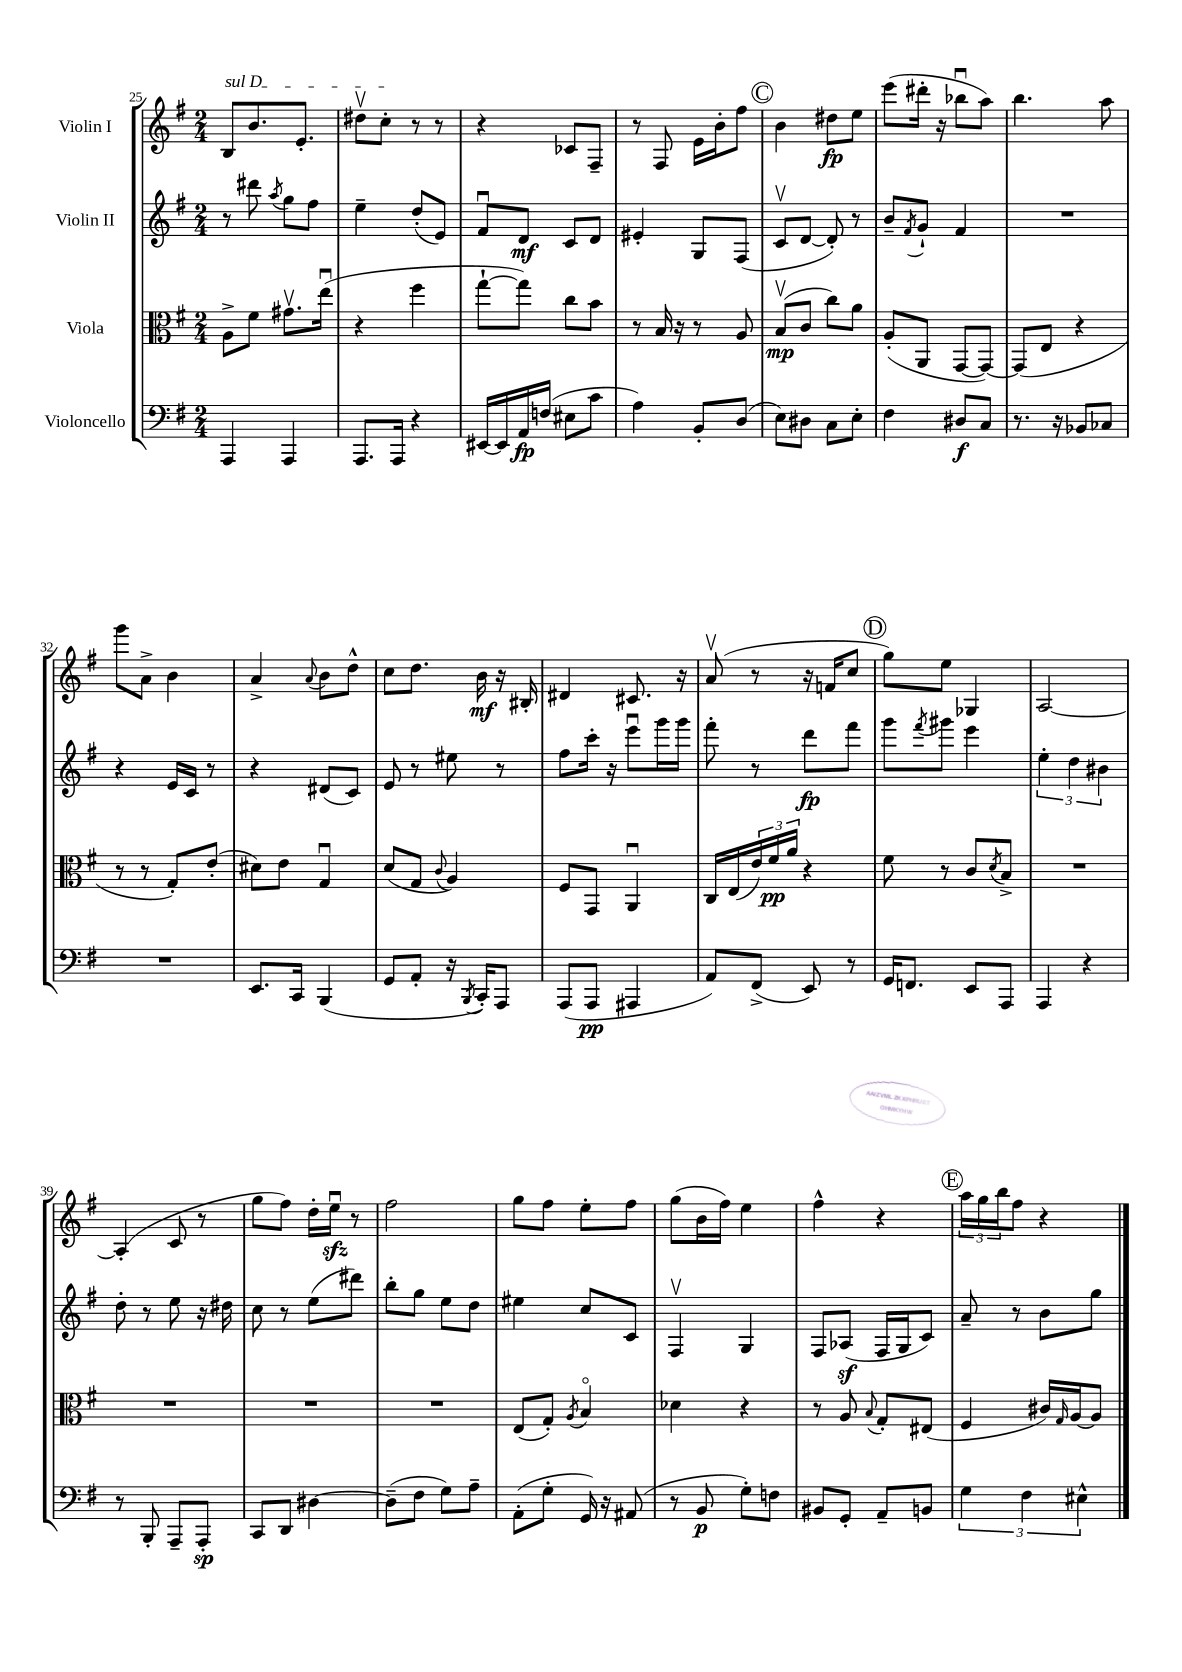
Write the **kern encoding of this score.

**kern	**kern	**kern	**kern
*staff4	*staff3	*staff2	*staff1
*clefF4	*clefC3	*clefG2	*clefG2
*k[f#]	*k[f#]	*k[f#]	*k[f#]
*M2/4	*M2/4	*M2/4	*M2/4
4AAA/	8A^\L	8r	8B/L
.	8f#\J	8ddd#\	8.b/
.	.	8qaa/	.
4AAA/	8.g#v\L	8gg\L	.
.	.	.	8.e'/J
.	.	8ff#\J	.
.	(16eeu\Jk	.	.
=	=	=	=
8.AAA/L	4r	4ee~\	8dd#v\L
.	.	.	8cc'\J
16AAA/Jk	.	.	.
4r	4ff#\	(8dd'/L	8r
.	.	8e/J)	8r
=	=	=	=
[16EE#/LL	[8gg`\L	8f#u/L	4r
16EE#/]	.	.	.
16AA/	8gg\]J)	8d/J	.
(16F/JJ	.	.	.
8E#\L	8cc\L	8c/L	8c-/L
8c\J	8b\J	8d/J	8F#~/J
=	=	=	=
4A\)	8r	4e#'/	8r
.	16B/	.	8F#/
.	16r	.	.
8BB'/L	8r	8G/L	16e\LL
.	.	.	16b'\J
(8D/J	8A/	(8F#/J	8ff#\J
=	=	=	=
8E\L)	(8Bv/L	8cv/L	4b\
8D#\J	8c/J	[8d/J	.
8C\L	8cc\L)	8d'/])	8dd#\L
8E'\J	8a\J	8r	8ee\J
=	=	=	=
4F#\	(8A'/L	8b~/L	(8eee\L
.	.	8qf#/	.
.	8AA/J	8g`/J	16ddd#'\Jk
.	.	.	16r
8D#/L	[8GG/L	4f#/	8bb-u\L
8C/J	8GG/_J)	.	8aa\J)
=	=	=	=
8.r	(8GG/]L	2r	4.bb\
.	8E/J	.	.
16r	.	.	.
8BB-/L	4r	.	.
8C-/J	.	.	8aa\
=	=	=	=
2r	8r	4r	8ggg\L
.	8r	.	8a^\J
.	8G'/L)	16e/LL	4b\
.	.	16c/JJ	.
.	(8e'/J	8r	.
=	=	=	=
8.EE/L	8d#\L)	4r	4a^/
.	8e\J	.	.
16CC/Jk	.	.	.
.	.	.	8qqa/
(4BBB/	4Gu/	(8d#/L	8b\L
.	.	8c/J)	8dd^^\J
=	=	=	=
8GG/L	(8d/L	8e/	8cc\L
8AA'/J	8G/J	8r	8.dd\J
.	8qqc/	.	.
16r	4A/)	8ee#\	.
8qBBB/	.	.	.
16CC'/LK)	.	.	16b\
8AAA/J	.	8r	16r
.	.	.	16B#'/
=	=	=	=
(8AAA/L	8F#/L	8ff#\L	4d#/
8AAA/J	8GG/J	16ccc'\Jk	.
.	.	16r	.
4AAA#/	4AAu/	8eeeu\L	8.c#/
.	.	16ggg\L	.
.	.	16ggg\JJ	16r
=	=	=	=
8AA/L)	16C/LL	8fff#'\	(8av/
.	(16E/	.	.
(8FF#^/J	24e/)	8r	8r
.	24f#/	.	.
.	24a/JJ	.	.
8EE/)	4r	8ddd\L	16r
.	.	.	16f/LK
8r	.	8fff#\J	8cc/J
=	=	=	=
16GG/LK	8f#\	8ggg\L	8gg\L)
8.FF/J	.	.	.
.	.	8qfff#/	.
.	8r	8ggg#\J	8ee\J
8EE/L	8c/L	4eee\	4G-/
.	8qd/	.	.
8AAA/J	8B^/J	.	.
=	=	=	=
4AAA/	2r	6ee'\	[2A/
.	.	6dd\	.
4r	.	.	.
.	.	6b#\	.
=	=	=	=
8r	2r	8dd'\	(4A'/]
8BBB'/	.	8r	.
8AAA~/L	.	8ee\	8c/
8AAA'/J	.	16r	8r
.	.	16dd#\	.
=	=	=	=
8CC/L	2r	8cc\	8gg\L
8DD/J	.	8r	8ff#\J)
[4D#\	.	(8ee\L	16dd'\LL
.	.	.	16eeu\JJ
.	.	8ddd#\J)	8r
=	=	=	=
(8D#~\]L	2r	8bb'\L	2ff#\
8F#\J	.	8gg\J	.
8G\L)	.	8ee\L	.
8A~\J	.	8dd\J	.
=	=	=	=
(8AA'\L	(8E/L	4ee#\	8gg\L
8G'\J	8G'/J)	.	8ff#\J
.	8qA/	.	.
16GG/)	4Bo/	8cc/L	8ee'\L
16r	.	.	.
(8AA#/	.	8c/J	8ff#\J
=	=	=	=
8r	4d-\	4F#v/	(8gg\L
8BB/	.	.	16b\L
.	.	.	16ff#\JJ)
8G'\L)	4r	4G/	4ee\
8F\J	.	.	.
=	=	=	=
8BB#/L	8r	8F#/L	4ff#^^\
8GG'/J	8A/	(8A-/J	.
.	8qqB/	.	.
8AA~/L	8G'/L	16F#/LL	4r
.	.	16G/J	.
8BB/J	(8E#/J	8c/J)	.
=	=	=	=
6G\	4F#/	8a~/	24aa\LL
.	.	.	24gg\
.	.	.	24bb\J
.	.	8r	8ff#\J
6F#\	.	.	.
.	16c#/LL)	8b\L	4r
.	16qqG/	.	.
.	[16A/J	.	.
6E#^^\	.	.	.
.	8A/]J	8gg\J	.
==	==	==	==
*-	*-	*-	*-
